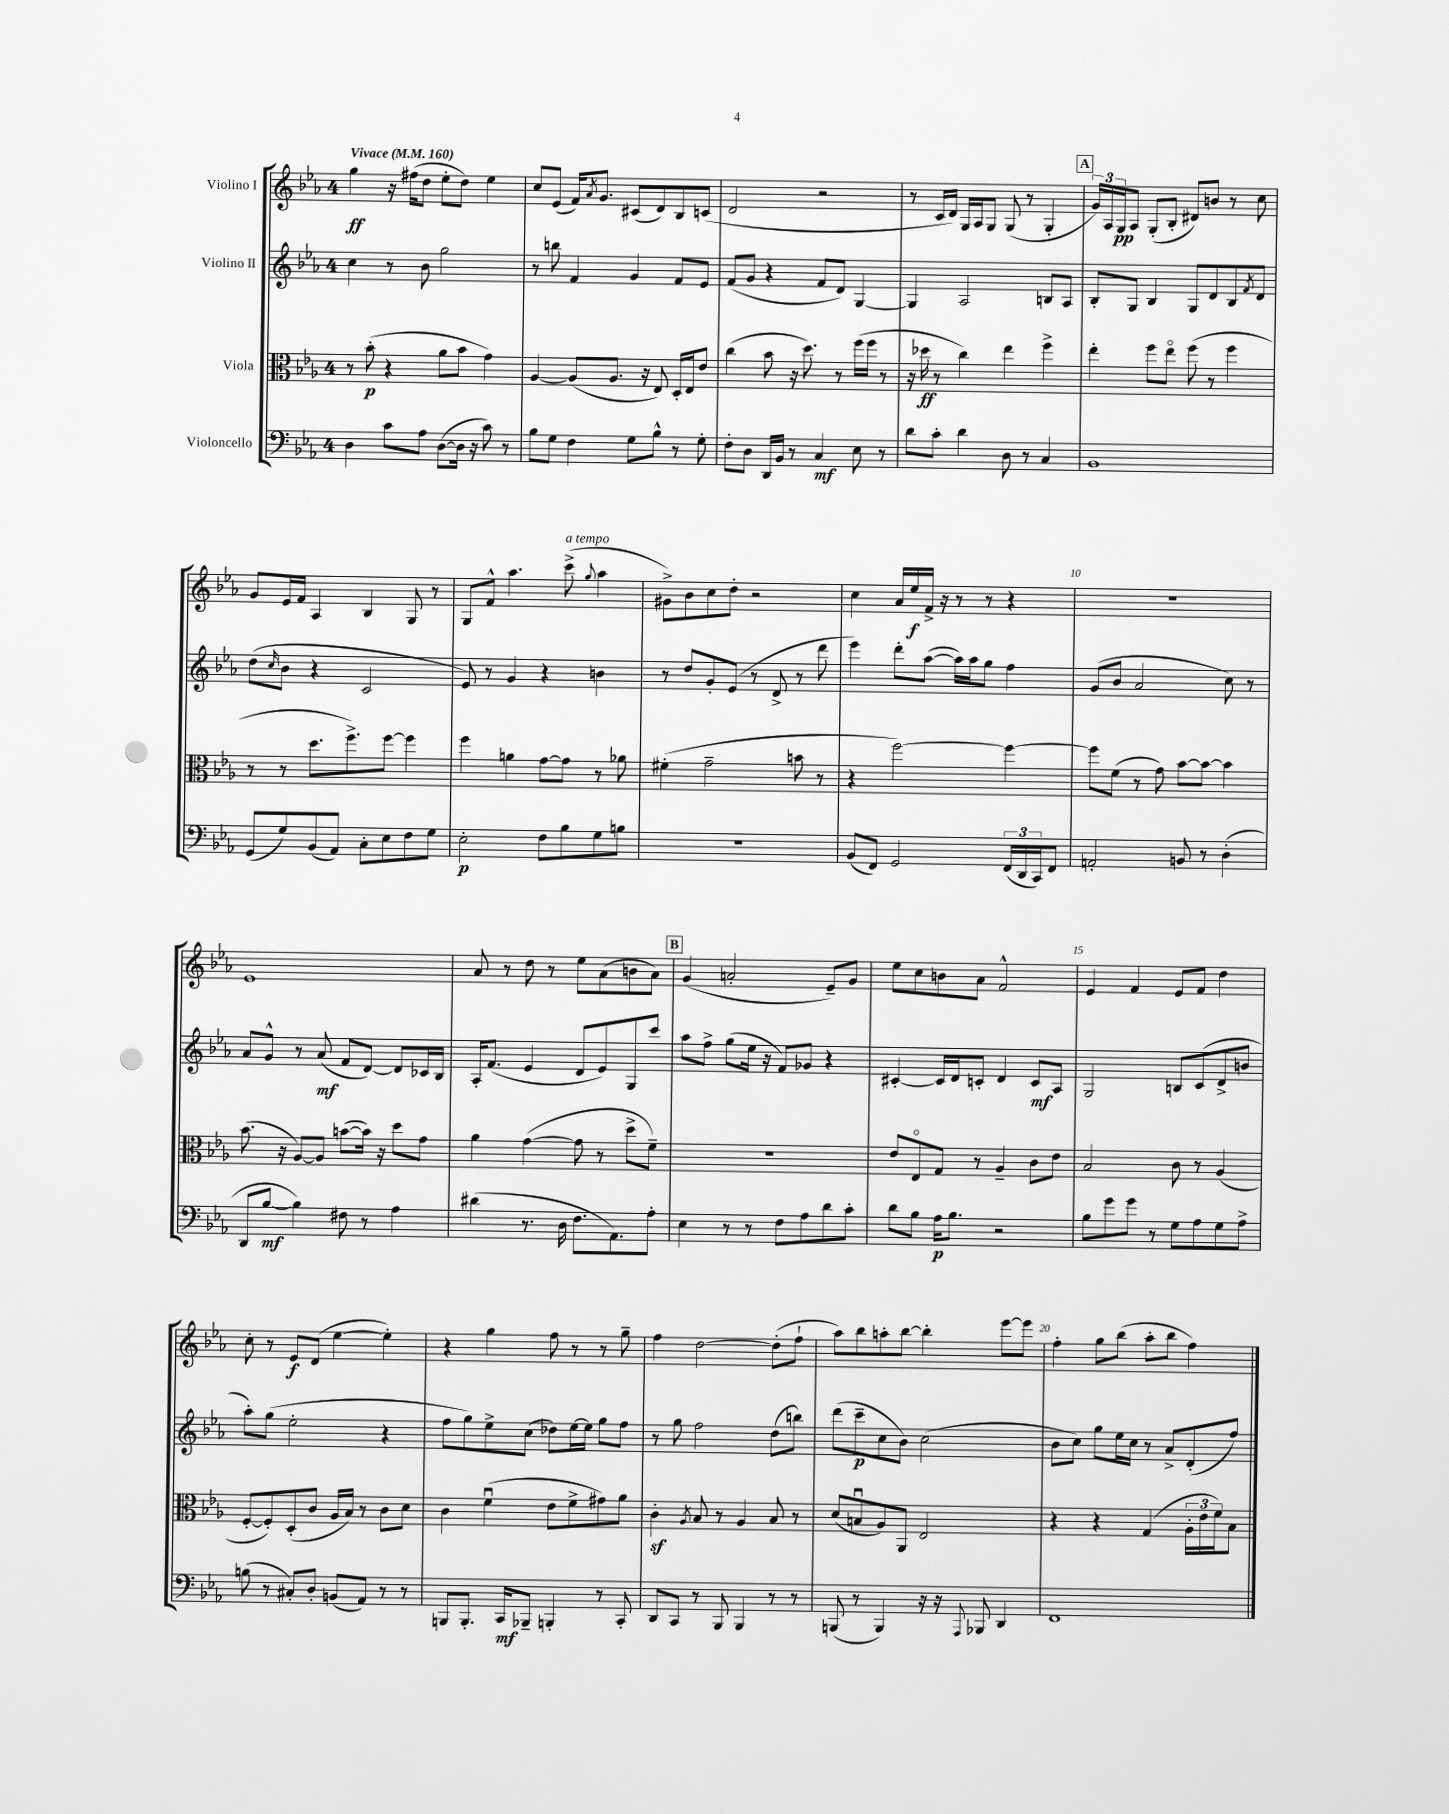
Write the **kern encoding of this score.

**kern	**kern	**kern	**kern
*staff4	*staff3	*staff2	*staff1
*clefF4	*clefC3	*clefG2	*clefG2
*k[b-e-a-]	*k[b-e-a-]	*k[b-e-a-]	*k[b-e-a-]
*M4/4	*M4/4	*M4/4	*M4/4
*MM160	*MM160	*MM160	*MM160
4D\	8r	4cc\	4gg\
.	(8b-'\	.	.
8c\L	4r	8r	16r
.	.	.	(16ff#\LK
8A-\J	.	8b-\	8dd\J
([8D\L	8a-\L	2gg\	8ee-'\L
16D\]Jk	8b-\J	.	8dd\J)
16r	.	.	.
8c\)	4g\)	.	4ee-\
8r	.	.	.
=	=	=	=
8B-\L	[4A-/	8r	8cc/L
8G\J	.	8bb\	(8e-/J
4F\	(8A-/]L	4f/	16f/LK)
.	.	.	8qa-/
.	.	.	8.g/J
.	8.A-/J	.	.
8G\L	.	4g/	(8c#/L
.	16r	.	.
8B-^^\J	8E-/)	.	8d/)
8r	16D'/LL	8f/L	8B-/
.	16E-/J	.	.
8G'\	8e-/J	8e-/J	(8c/J
=	=	=	=
8F'\L	(4cc\	(8f/L	2d/
8D\J	.	8g/J	.
16DD/LL	8b-\	4r	.
16BB-/JJ	.	.	.
8r	16r	.	.
.	8.dd\)	.	.
4C/	.	8f/L	2r
.	8r	8d/J)	.
8E-\	(16ff\LL	[4G/	.
.	16ff\JJ	.	.
8r	8r	.	.
=	=	=	=
8d\L	16r	4G/]	8r
.	16dd-\	.	.
8c'\J	8r	.	16c/LL
.	.	.	16d/JJ)
4d\	4cc\)	2A-/	16G/LL
.	.	.	16A-/J
.	.	.	8G/J
8D\	4ee-\	.	(8G/
8r	.	.	8r
4C/	4ff^\	8B/L	4G'/
.	.	8A-/J	.
=	=	=	=
1BB-	4ee-'\	8B-'/L	24g/LL)
.	.	.	24A-/
.	.	.	24G/J
.	.	8G/J	8A-/J
.	8ff\L	4B-/	(8G'/L
.	8ee-o\J	.	8B-'/J
.	(8ff\	8G/L	8d#/L)
.	8r	8d/	8b/J
.	4ff\	8B-/	8r
.	.	8qf/	.
.	.	8d/J	8cc\
=	=	=	=
(8GG/L	8r	(8dd\L	8g/L
.	.	16qqcc/	.
8G/)	8r	8b-\J	16e-/L
.	.	.	16f/JJ
(8BB-/	8.dd\L	4r	4A-/
8AA-/J)	.	.	.
.	8.ff^\)	.	.
8C'\L	.	2c/	4B-/
8E-\	[8ff\J	.	.
8F\	4ff\]	.	8G/
8G\J	.	.	8r
=	=	=	=
2E-'\	4ff\	8e-/)	8G/L
.	.	8r	8f^^/J
.	4a\	4g/	4.aa-\
8F\L	[8g\L	4r	.
8B-\	8g\]J	.	(8ccc^\
.	.	.	8qqgg/
8G\	8r	4b\	4aa-\
8B\J	8a-\	.	.
=	=	=	=
1r	(4f#'\	8r	8g#^\L)
.	.	8dd/L	8b-\
.	2g~\	8g'/	8cc\
.	.	(8e-/J	8dd'\J
.	.	8r	2r
.	.	8d^/	.
.	8b\	8r	.
.	8r	8ddd\	.
=	=	=	=
(8BB-/L	4r	4eee-\)	4cc\
8FF/J)	.	.	.
2GG/	[2ff\)	8ddd'\L	16a-/LL
.	.	.	16ee-/
.	.	([8aa-\J	16f^/JJ
.	.	.	16r
.	.	16aa-\]LL)	8r
.	.	16aa-\J	.
.	.	8gg\J	8r
(24FF/LL	4ff\_	4ff\	4r
24DD/	.	.	.
24CC/J)	.	.	.
8FF/J	.	.	.
=	=	=	=
2AA'/	8ff\]L	(8g/L	1r
.	(8f\J	8b-/J	.
.	8r	2a-/	.
.	8g\)	.	.
8BB/	[8b-\L	.	.
8r	8b-\_J	.	.
(4D'\	4b-\]	8cc\)	.
.	.	8r	.
=	=	=	=
8DD/L	(8.b-\	8a-/L	1e-
[8B-/J	.	8g^^/J	.
.	16r	.	.
4B-\])	[8A-/L)	8r	.
.	8A-/]J	(8a-/	.
8F#\	([8b\L	8f/L	.
8r	16b\]Jk)	[8d/J)	.
.	16r	.	.
4A-\	8dd\L	8d/]L	.
.	8g\J	16c-/L	.
.	.	16B-/JJ	.
=	=	=	=
(4d#\	4a-\	16A-'/LK	8a-/
.	.	(8.f/J	.
.	.	.	8r
8.r	([4g\	4e-/	8dd\
.	.	.	8r
16D\	.	.	.
8.F\L	8g\]	8d/L	8ee-\L
.	8r	8e-/)	(8a-\
8.AA-\)	.	.	.
.	8dd^\L	8G/	8b\
8A-'\J	8f~\J)	8ccc/J	8a-\J)
=	=	=	=
4E-\	1r	8aa-\L	(4g/
.	.	8ff^\J	.
8r	.	(8gg\L	2a'/
8r	.	16ee-\Jk	.
.	.	16r	.
8F\L	.	8f/L)	.
8A-\	.	8g-/J	.
8d\	.	4r	8e-~/L)
8c'\J	.	.	8g/J
=	=	=	=
8d\L	8e-/L	[4c#'/	8ee-\L
8B-\J	8E-o/	.	8cc\
16A-\LK	8G/J	16c#/]LL	8b\
8.B-\J	.	16d/J	.
.	8r	8c'/J	8a-\J
2r	4A-~/	4d/	2f^^/
.	8c\L	8c/L	.
.	8e-\J	8A-/J	.
=	=	=	=
8B-\L	2B-/	2G/	4e-/
8g\	.	.	.
8g\J	.	.	4f/
8r	.	.	.
8G\L	8c\	8B/L	8e-/L
8A-\	8r	(8c/	8f/J
8G\	(4A-/	8d^/	4dd\
8A-^\J	.	8b/J	.
=	=	=	=
(8B\	[8F'/L	8aa-'\L)	8cc'\
8r	8F'/])	(8gg\J	8r
8C#'/L)	(8D'/	2ee-'\	8e-/L
8D'/J	8c/J	.	(8d/J
(8BB/L	16A-/LL	.	[4ee-\
.	16B-/JJ)	.	.
8AA-/J)	8r	.	.
8r	8c\L	4r	4ee-'\])
8r	8d\J	.	.
=	=	=	=
8BBB/L	4c\	8ff\L	4r
8.BBB'/J	.	8gg\)	.
.	(4fu\	8ee-^\	4gg\
16CC/LK	.	.	.
8BBB-~/J	.	(8cc\J	.
4BBB'/	8e-\L	8dd-\L)	8ff\
.	8f^\	[16ee-\L	8r
.	.	16ee-\]JJ	.
8r	8g#\)	8gg\L	8r
8CC'/	8a-\J	8ff\J	8gg~\
=	=	=	=
8DD/L	4c'\	8r	4ff\
8CC/J	.	8gg\	.
.	8qA-/	.	.
8r	8B-/	2ff\	[2dd\
8BBB-/	8r	.	.
4BBB-/	4A-/	.	.
8r	8B-/	(8dd\L	(8dd'\]L
8r	8r	8bb\J)	8ff`\J
=	=	=	=
(8BBB/	(8d/L	(8ddd\L	8aa-\L)
8r	8Bu/	8ccc~\	8bb-\
4BBB/)	8A-/)	8cc\	8aa'\
.	8AA-/J	8b-\J)	[8bb-\J
16r	2E-/	(2cc\	4bb-'\]
16r	.	.	.
8qqAAA-/	.	.	.
8BBB-/	.	.	.
4DD/	.	.	[8eee-\L
.	.	.	8eee-\]J
=	=	=	=
1FF	4r	8b-\L	4ff'\
.	.	8cc\J)	.
.	4r	8gg\L	8gg\L
.	.	16ee-\L	(8bb-\J
.	.	16cc\JJ	.
.	(4G/	8r	8aa-'\L
.	.	8a-^/L	8bb-\J
.	24A-'\LL	(8d'/	4ff\)
.	24e-\	.	.
.	24f\J)	.	.
.	8B-\J	8ff/J)	.
==	==	==	==
*-	*-	*-	*-
